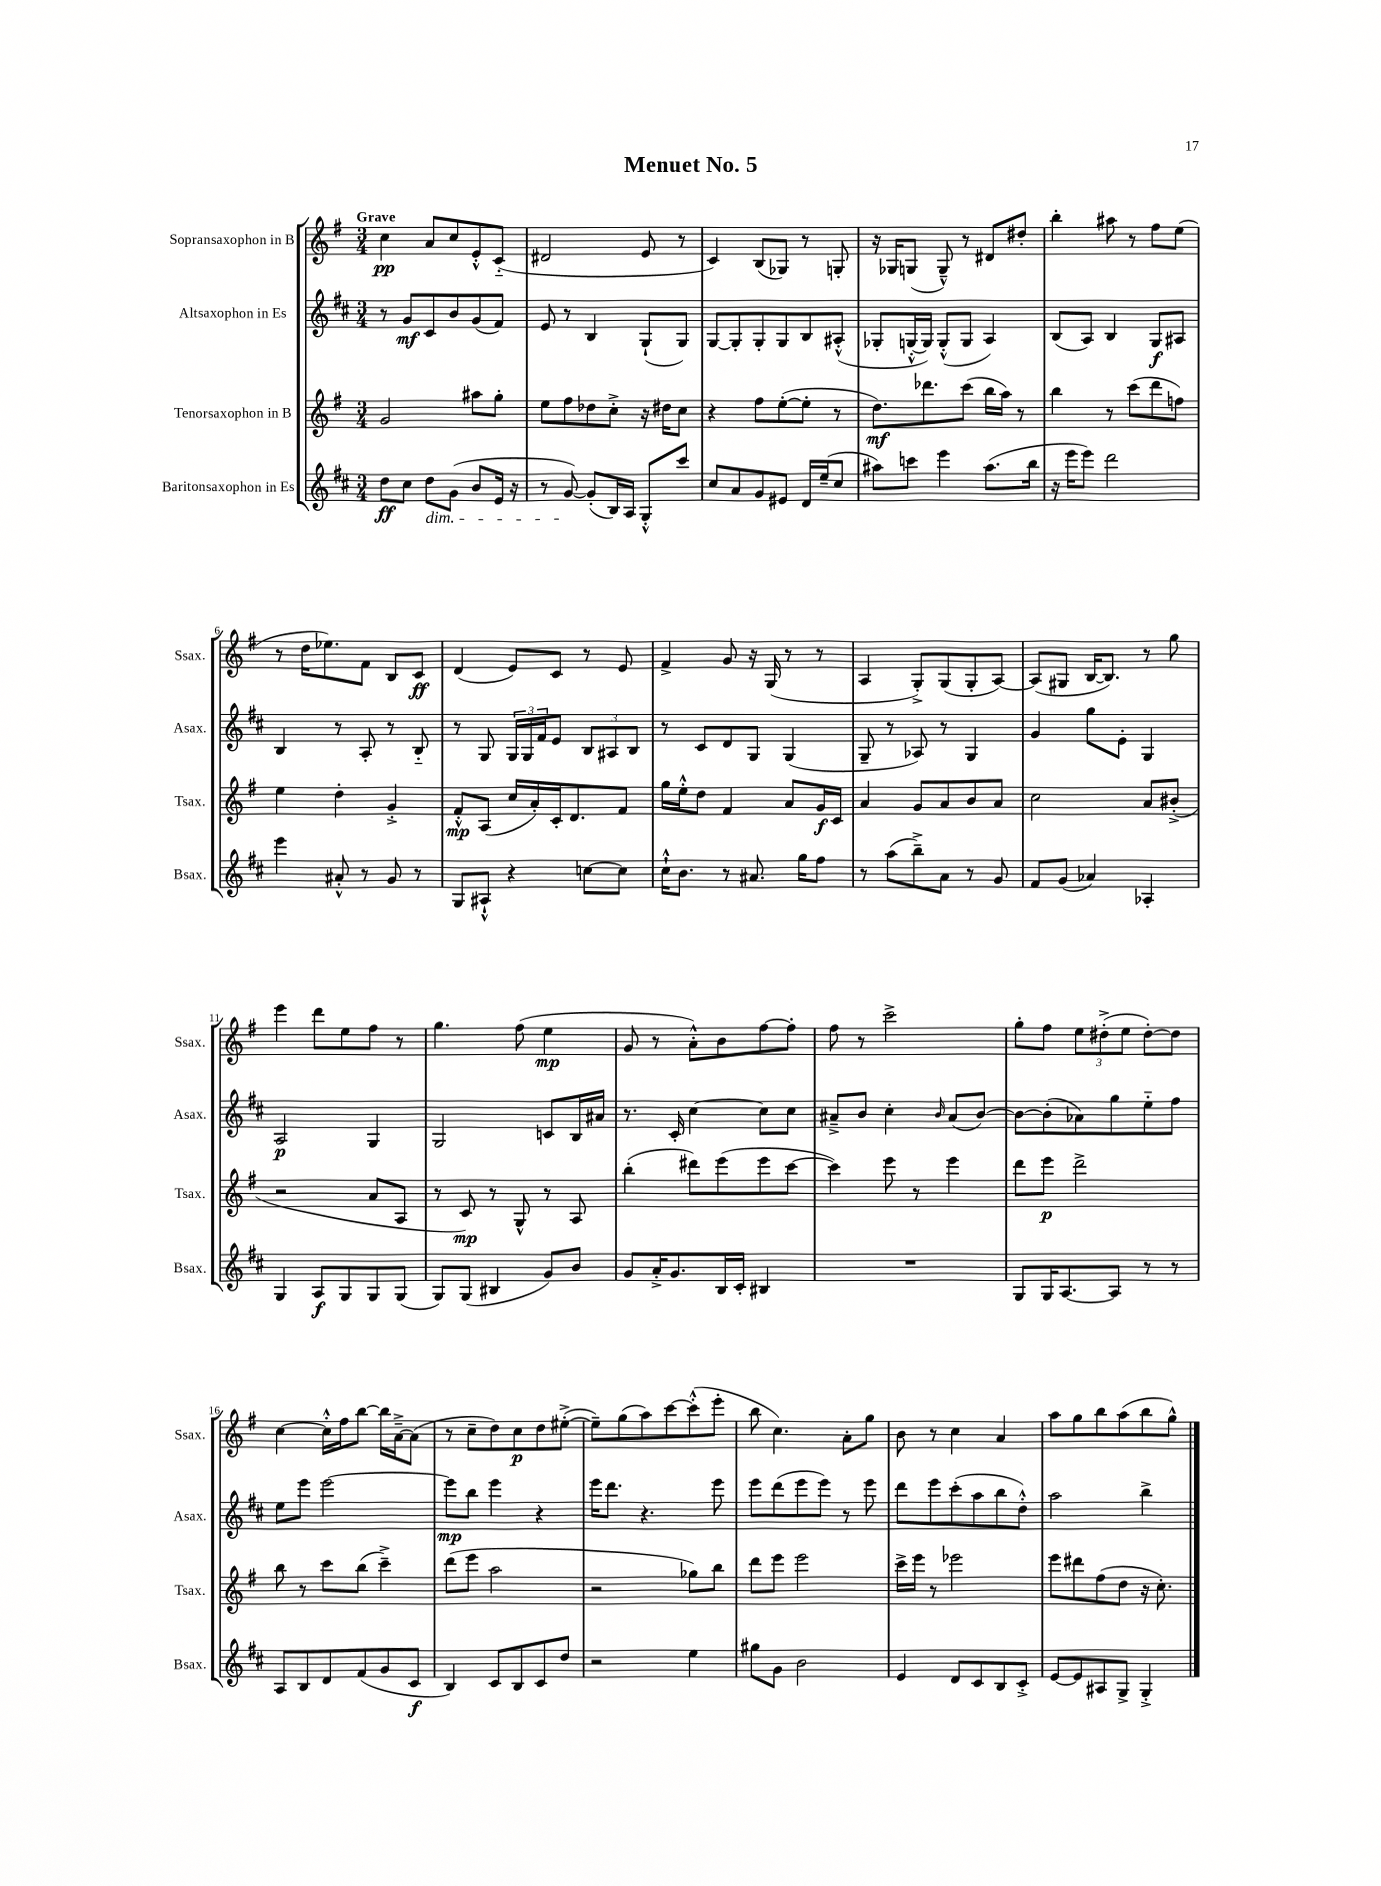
\header { title = "Menuet No. 5" }
<<
\new StaffGroup <<
\new Staff = "s0" \with { instrumentName = "Sopransaxophon in B" shortInstrumentName = "Ssax." } {
    \clef treble \key g \major \numericTimeSignature \time 3/4 \tempo "Grave"
    c''4\pp a'8 c''8 e'8-.-^ c'8-_( |
    dis'2 e'8 r8 |
    c'4) b8( ges8) r8 g8-. |
    r16 ges16 g8( g8---^) r8 dis'8 dis''8-. |
    b''4-. ais''8 r8 fis''8 e''8( |
    r8 d''16 ees''8.) fis'8 b8 c'8\ff |
    d'4( e'8) c'8 r8 e'8 |
    fis'4-> g'8 r16 g16( r8 r8 |
    a4 g8-.->) g8( g8-. a8~) |
    a8( gis8 b16~ b8.) r8 g''8 |
    e'''4 d'''8 e''8 fis''8 r8 |
    g''4. fis''8( e''4\mp |
    g'8 r8 a'8-.-^) b'8 fis''8~ fis''8-. |
    fis''8 r8 c'''2-> |
    g''8-. fis''8 \tuplet 3/2 { e''8 dis''8-.->( e''8 } dis''8~-.) dis''8 |
    c''4~ c''16-.-^ fis''16 b''8~ b''16 a'16~---> a'8( |
    r8 c''8-- d''8) c''8\p d''8 eis''8~-.->( |
    eis''8--) g''8( a''8) c'''8~ c'''8-.-^( e'''8-. |
    b''8 c''4.) a'8-. g''8 |
    b'8 r8 c''4 a'4 |
    a''8 g''8 b''8 a''8( b''8 g''8-^) \bar "|." |
}
\new Staff = "s1" \with { instrumentName = "Altsaxophon in Es" shortInstrumentName = "Asax." } {
    \clef treble \key d \major \numericTimeSignature \time 3/4
    r8 g'8\mf cis'8 b'8 g'8( fis'8) |
    e'8 r8 b4 g8-!( g8) |
    g8~ g8-. g8-. g8 b8 ais8-.-^( |
    ges8-. g16~-.-^ g16) g8-.-^( g8 a4) |
    b8( a8) b4 g8\f ais8 |
    b4 r8 a8-. r8 b8-_ |
    r8 g8 \tuplet 3/2 { g16 g16 fis'16 } e'8 \tuplet 3/2 { b8 ais8 b8 } |
    r8 cis'8 d'8 g8 g4( |
    g8-- r8 aes8) r8 g4 |
    g'4 g''8 e'8-. g4 |
    a2\p g4 |
    g2 c'8 b16 ais'16 |
    r8. cis'16-. cis''4~ cis''8 cis''8 |
    ais'8---> b'8 cis''4-. \grace { b'16 } ais'8( b'8~) |
    b'8~ b'8-.( aes'8) g''8 e''8-_ fis''8 |
    e''8 e'''8 e'''2~ |
    e'''8\mp b''8 e'''4 r4 |
    e'''16 d'''8. r4. e'''8 |
    e'''8 d'''8( e'''8 e'''8) r8 e'''8 |
    d'''8 e'''8 cis'''8-.( a''8 b''8 d''8-.-^) |
    a''2 b''4-> \bar "|." |
}
\new Staff = "s2" \with { instrumentName = "Tenorsaxophon in B" shortInstrumentName = "Tsax." } {
    \clef treble \key g \major \numericTimeSignature \time 3/4
    g'2 ais''8 g''8-. |
    e''8 fis''8 des''8 c''8-.-> r16 dis''16 c''8 |
    r4 fis''8 e''8~-.( e''8-. r8 |
    d''8.\mf) des'''8. c'''8( b''16 a''16) r8 |
    b''4 r8 c'''8( d'''8 f''8) |
    e''4 d''4-. g'4-.-> |
    fis'8-.-^\mp a8( c''16 a'16-.) c'16-. d'8. fis'8 |
    g''16 e''16-.-^ d''8 fis'4 a'8 g'16\f c'16 |
    a'4 g'8 a'8 b'8 a'8 |
    c''2 a'8 bis'8-.->( |
    r2 a'8 a8 |
    r8 c'8\mp) r8 g8-^ r8 a8 |
    b''4-.( dis'''8) e'''8( e'''8 c'''8~ |
    c'''4) e'''8 r8 e'''4 |
    d'''8 e'''8\p d'''2-> |
    b''8 r8 c'''8 b''8( c'''4--->) |
    d'''8( e'''8 a''2 |
    r2 ges''8) b''8 |
    d'''8 e'''8 e'''2 |
    c'''16-> e'''16 r8 ees'''2 |
    e'''8 dis'''8 fis''8( d''8 r16 c''8.-.) \bar "|." |
}
\new Staff = "s3" \with { instrumentName = "Baritonsaxophon in Es" shortInstrumentName = "Bsax." } {
    \clef treble \key d \major \numericTimeSignature \time 3/4
    d''8\ff cis''8 d''8\dim g'8( b'8 e'16 r16 |
    r8 g'8~\!) g'8-.( b16) a16 g8-.-^ cis'''8 |
    cis''8 a'8 g'8 eis'8 d'16 e''16--( cis''8 |
    ais''8) c'''8 e'''4 ais''8.( b''16 |
    r16 e'''16 e'''8) d'''2 |
    e'''4 ais'8-.-^ r8 g'8 r8 |
    g8 ais8-!-^ r4 c''8~ c''8 |
    cis''16-!-^ b'8. r8 ais'8. g''16 fis''8 |
    r8 a''8( b''8--->) a'8 r8 g'8 |
    fis'8 g'8( aes'4) aes4-. |
    g4 a8\f g8 g8 g8( |
    g8) g8( bis4 g'8) b'8 |
    g'8 a'16-.-> g'8. b16 cis'16-. bis4 |
    R2. |
    g8 g16 a8.~ a8 r8 r8 |
    a8 b8 d'8 fis'8( g'8 cis'8\f |
    b4) cis'8 b8 cis'8 d''8 |
    r2 e''4 |
    gis''8 g'8 b'2 |
    e'4 d'8 cis'8 b8 cis'8-.-> |
    e'8~ e'8 ais8 g8-> g4-.-> \bar "|." |
}
>>
>>
